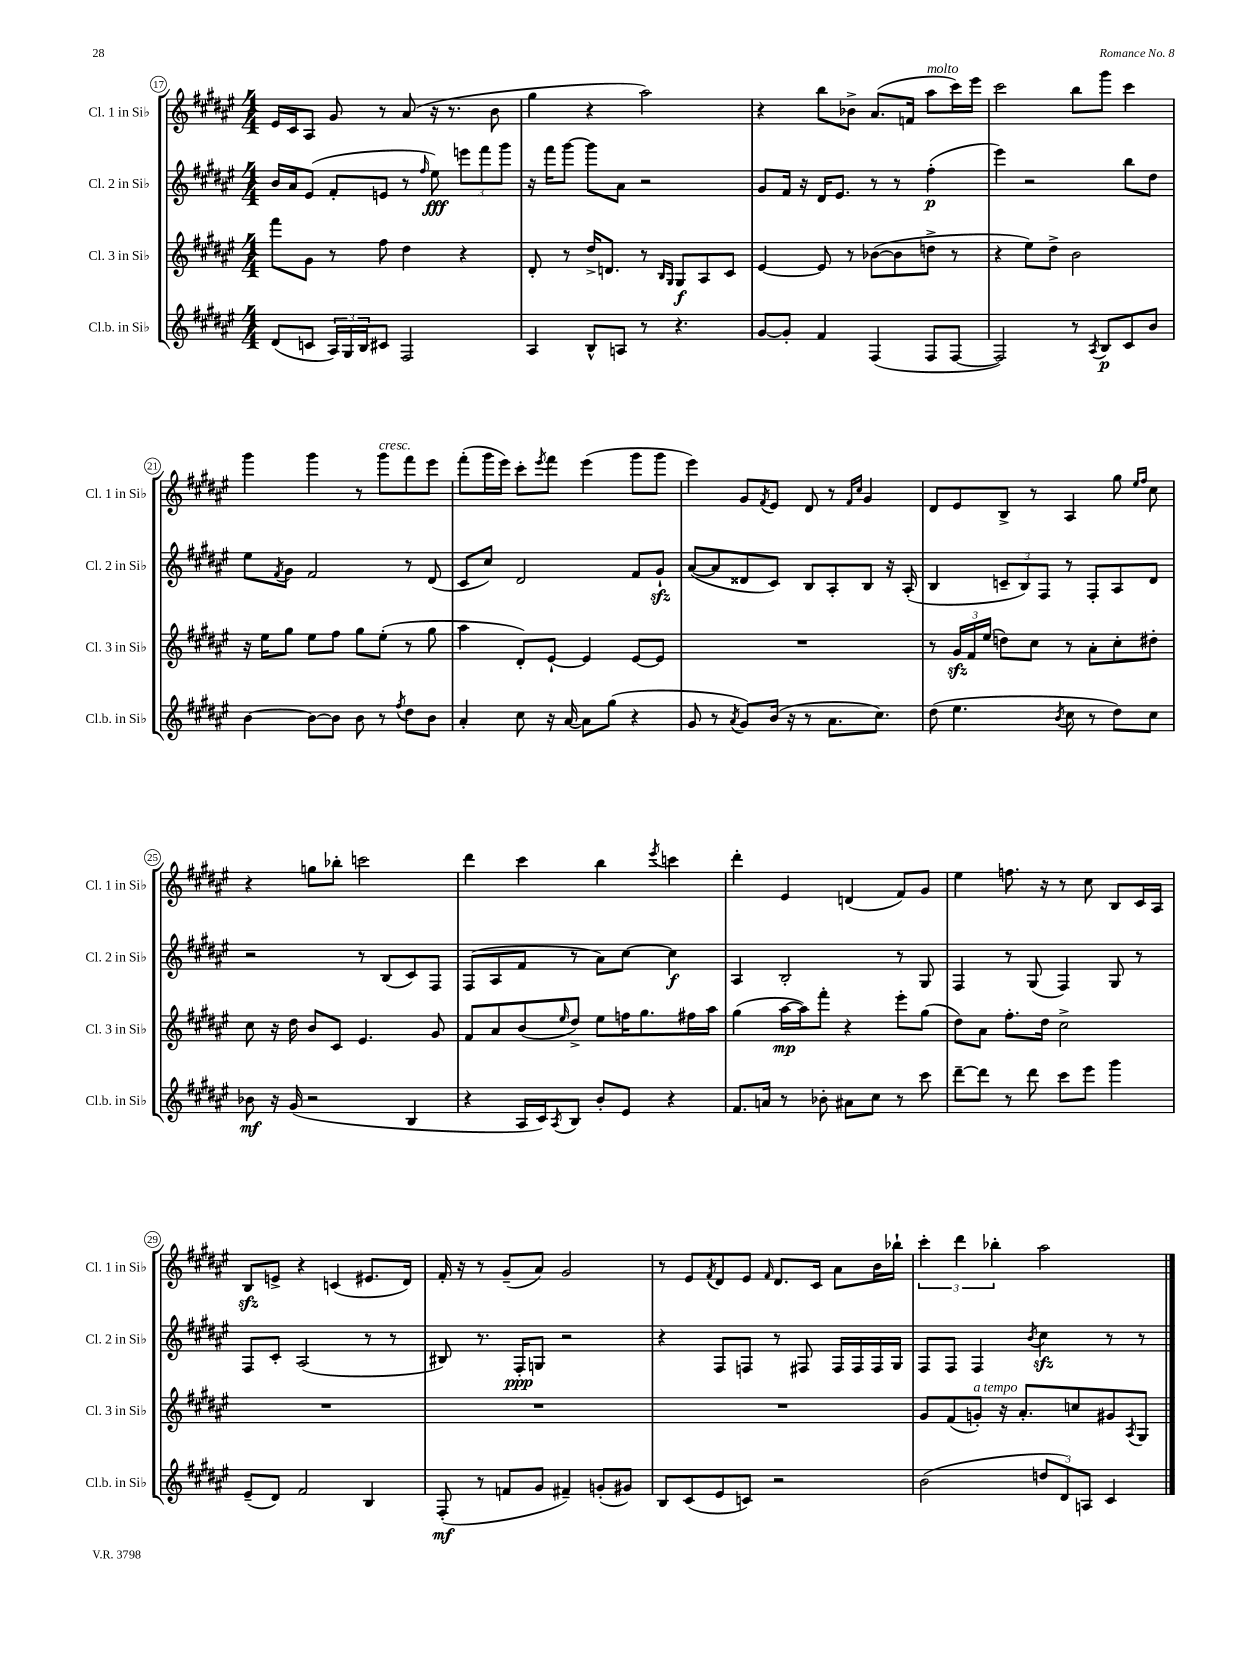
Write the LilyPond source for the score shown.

<<
\new StaffGroup <<
\new Staff = "s0" \with { instrumentName = "Cl. 1 in Sib" shortInstrumentName = "Cl. 1 in Sib" } {
    \clef treble \key fis \major \numericTimeSignature \time 4/4
    eis'16 cis'16 ais8 gis'8 r8 ais'8( r16 r8. b'8 |
    gis''4 r4 ais''2) |
    r4 b''8 bes'8-> ais'8.( f'16 ais''8^\markup { \italic "molto" } cis'''16) eis'''16 |
    cis'''2 b''8 gis'''8 cis'''4 |
    gis'''4 gis'''4 r8 gis'''8^\markup { \italic "cresc." } fis'''8 eis'''8 |
    fis'''8-.( gis'''16 eis'''16) cis'''8-. \acciaccatura { eis'''8 } fis'''8 eis'''4( gis'''8 gis'''8 |
    eis'''4) gis'8 \acciaccatura { fis'8 } eis'8 dis'8 r8 \grace { fis'16 cis''16 } gis'4 |
    dis'8 eis'8 b8-> r8 ais4 gis''8 \grace { eis''16 fis''16 } cis''8 |
    r4 g''8 bes''8-. c'''2 |
    dis'''4 cis'''4 b''4 \acciaccatura { eis'''8 } c'''4 |
    dis'''4-. eis'4 d'4( fis'8) gis'8 |
    eis''4 f''8. r16 r8 cis''8 b8 cis'16 ais16 |
    b8\sfz e'8-> r4 c'4( eis'8. dis'16) |
    fis'16-. r16 r8 gis'8--( ais'8) gis'2 |
    r8 eis'8 \acciaccatura { fis'8 } dis'8 eis'8 \grace { fis'16 } dis'8. cis'16 ais'8 b'16 bes''16-! |
    \tuplet 3/2 { cis'''4-. dis'''4 bes''4-. } ais''2 \bar "|." |
}
\new Staff = "s1" \with { instrumentName = "Cl. 2 in Sib" shortInstrumentName = "Cl. 2 in Sib" } {
    \clef treble \key fis \major \numericTimeSignature \time 4/4
    b'16 ais'16 eis'8( fis'8-. e'8 r8 \grace { fis''16 } eis''8\fff) \tuplet 3/2 { e'''8 fis'''8 gis'''8 } |
    r16 fis'''16 gis'''8~ gis'''8 ais'8 r2 |
    gis'8 fis'16 r16 dis'16 eis'8. r8 r8 fis''4-.\p( |
    eis'''4) r2 b''8 dis''8 |
    eis''8 \acciaccatura { fis'8 } gis'8 fis'2 r8 dis'8( |
    cis'8 cis''8) dis'2 fis'8 gis'8-!\sfz |
    ais'8~( ais'8 disis'8 cis'8) b8 ais8-. b8 r16 ais16-.( |
    b4 \tuplet 3/2 { c'8-- b8) fis8 } r8 fis8-. ais8 dis'8 |
    r2 r8 b8( cis'8) fis8 |
    fis8( ais8 fis'8 r8 ais'8) cis''8~ cis''4\f |
    ais4 b2-. r8 gis8 |
    fis4 r8 gis8( fis4) gis8 r8 |
    fis8 cis'8-. ais2( r8 r8 |
    bis8) r8. fis16-.\ppp g8 r2 |
    r4 fis8 f8 r8 fis8 fis16 fis16 fis16 gis16 |
    fis8 fis8 fis4 \acciaccatura { b'8 } cis''4\sfz r8 r8 \bar "|." |
}
\new Staff = "s2" \with { instrumentName = "Cl. 3 in Sib" shortInstrumentName = "Cl. 3 in Sib" } {
    \clef treble \key fis \major \numericTimeSignature \time 4/4
    fis'''8 gis'8 r8 fis''8 dis''4 r4 |
    dis'8-. r8 dis''16-> d'8. r8 \grace { b16 gis16 } gis8\f ais8 cis'8 |
    eis'4~ eis'8 r8 bes'8~( bes'8 d''8-> r8 |
    r4 eis''8) dis''8-> b'2 |
    r16 eis''16 gis''8 eis''8 fis''8 gis''8 eis''8-.( r8 gis''8 |
    ais''4 dis'8-.) eis'8~-! eis'4 eis'8~ eis'8 |
    R1 |
    r8 \tuplet 3/2 { gis'16\sfz fis'16 eis''16( } d''8) cis''8 r8 ais'8-. cis''8-. dis''8-. |
    cis''8 r16 dis''16 b'8 cis'8 eis'4. gis'8 |
    fis'8 ais'8 b'8( \grace { eis''16 } dis''8->) eis''8 f''16 gis''8. fis''16 ais''16 |
    gis''4( ais''16~\mp ais''16) fis'''8-. r4 eis'''8-. gis''8( |
    dis''8) ais'8 fis''8.-. dis''16 cis''2-> |
    R1 |
    R1 |
    R1 |
    gis'8 fis'8( g'8-.^\markup { \italic "a tempo" }) r16 ais'8.-. c''8 gis'8 \acciaccatura { ais8 } gis8 \bar "|." |
}
\new Staff = "s3" \with { instrumentName = "Cl.b. in Sib" shortInstrumentName = "Cl.b. in Sib" } {
    \clef treble \key fis \major \numericTimeSignature \time 4/4
    dis'8( c'8 \tuplet 3/2 { ais16) gis16 b16 } cis'8 fis2 |
    ais4 b8-^ a8 r8 r4. |
    gis'8~ gis'8-. fis'4 fis4( fis8 fis8~ |
    fis2) r8 \acciaccatura { ais8 } b8\p cis'8 b'8 |
    b'4~ b'8~ b'8 b'8 r8 \acciaccatura { fis''8 } dis''8 b'8 |
    ais'4-. cis''8 r16 ais'16~ ais'8 gis''8( r4 |
    gis'8 r8 \acciaccatura { ais'8 } gis'8) b'16( r16 r8 ais'8. cis''8.) |
    dis''8( eis''4. \acciaccatura { b'8 } cis''8 r8 dis''8) cis''8 |
    bes'8\mf r16 gis'16( r2 b4 |
    r4 ais16 cis'16) \acciaccatura { ais8 } b8 b'8-. eis'8 r4 |
    fis'8. a'16 r8 bes'8-. ais'8 cis''8 r8 cis'''8 |
    dis'''8~-- dis'''8 r8 dis'''8 cis'''8 eis'''8 gis'''4 |
    eis'8--( dis'8) fis'2 b4 |
    fis8-.\mf( r8 f'8 gis'8 fis'4--) g'8-.( gis'8) |
    b8 cis'8( eis'8 c'8) r2 |
    b'2( \tuplet 3/2 { d''8 dis'8) a8 } cis'4 \bar "|." |
}
>>
>>
\layout { \context { \Score currentBarNumber = #17 \override BarNumber.stencil = #(make-stencil-circler 0.1 0.3 ly:text-interface::print) } }
